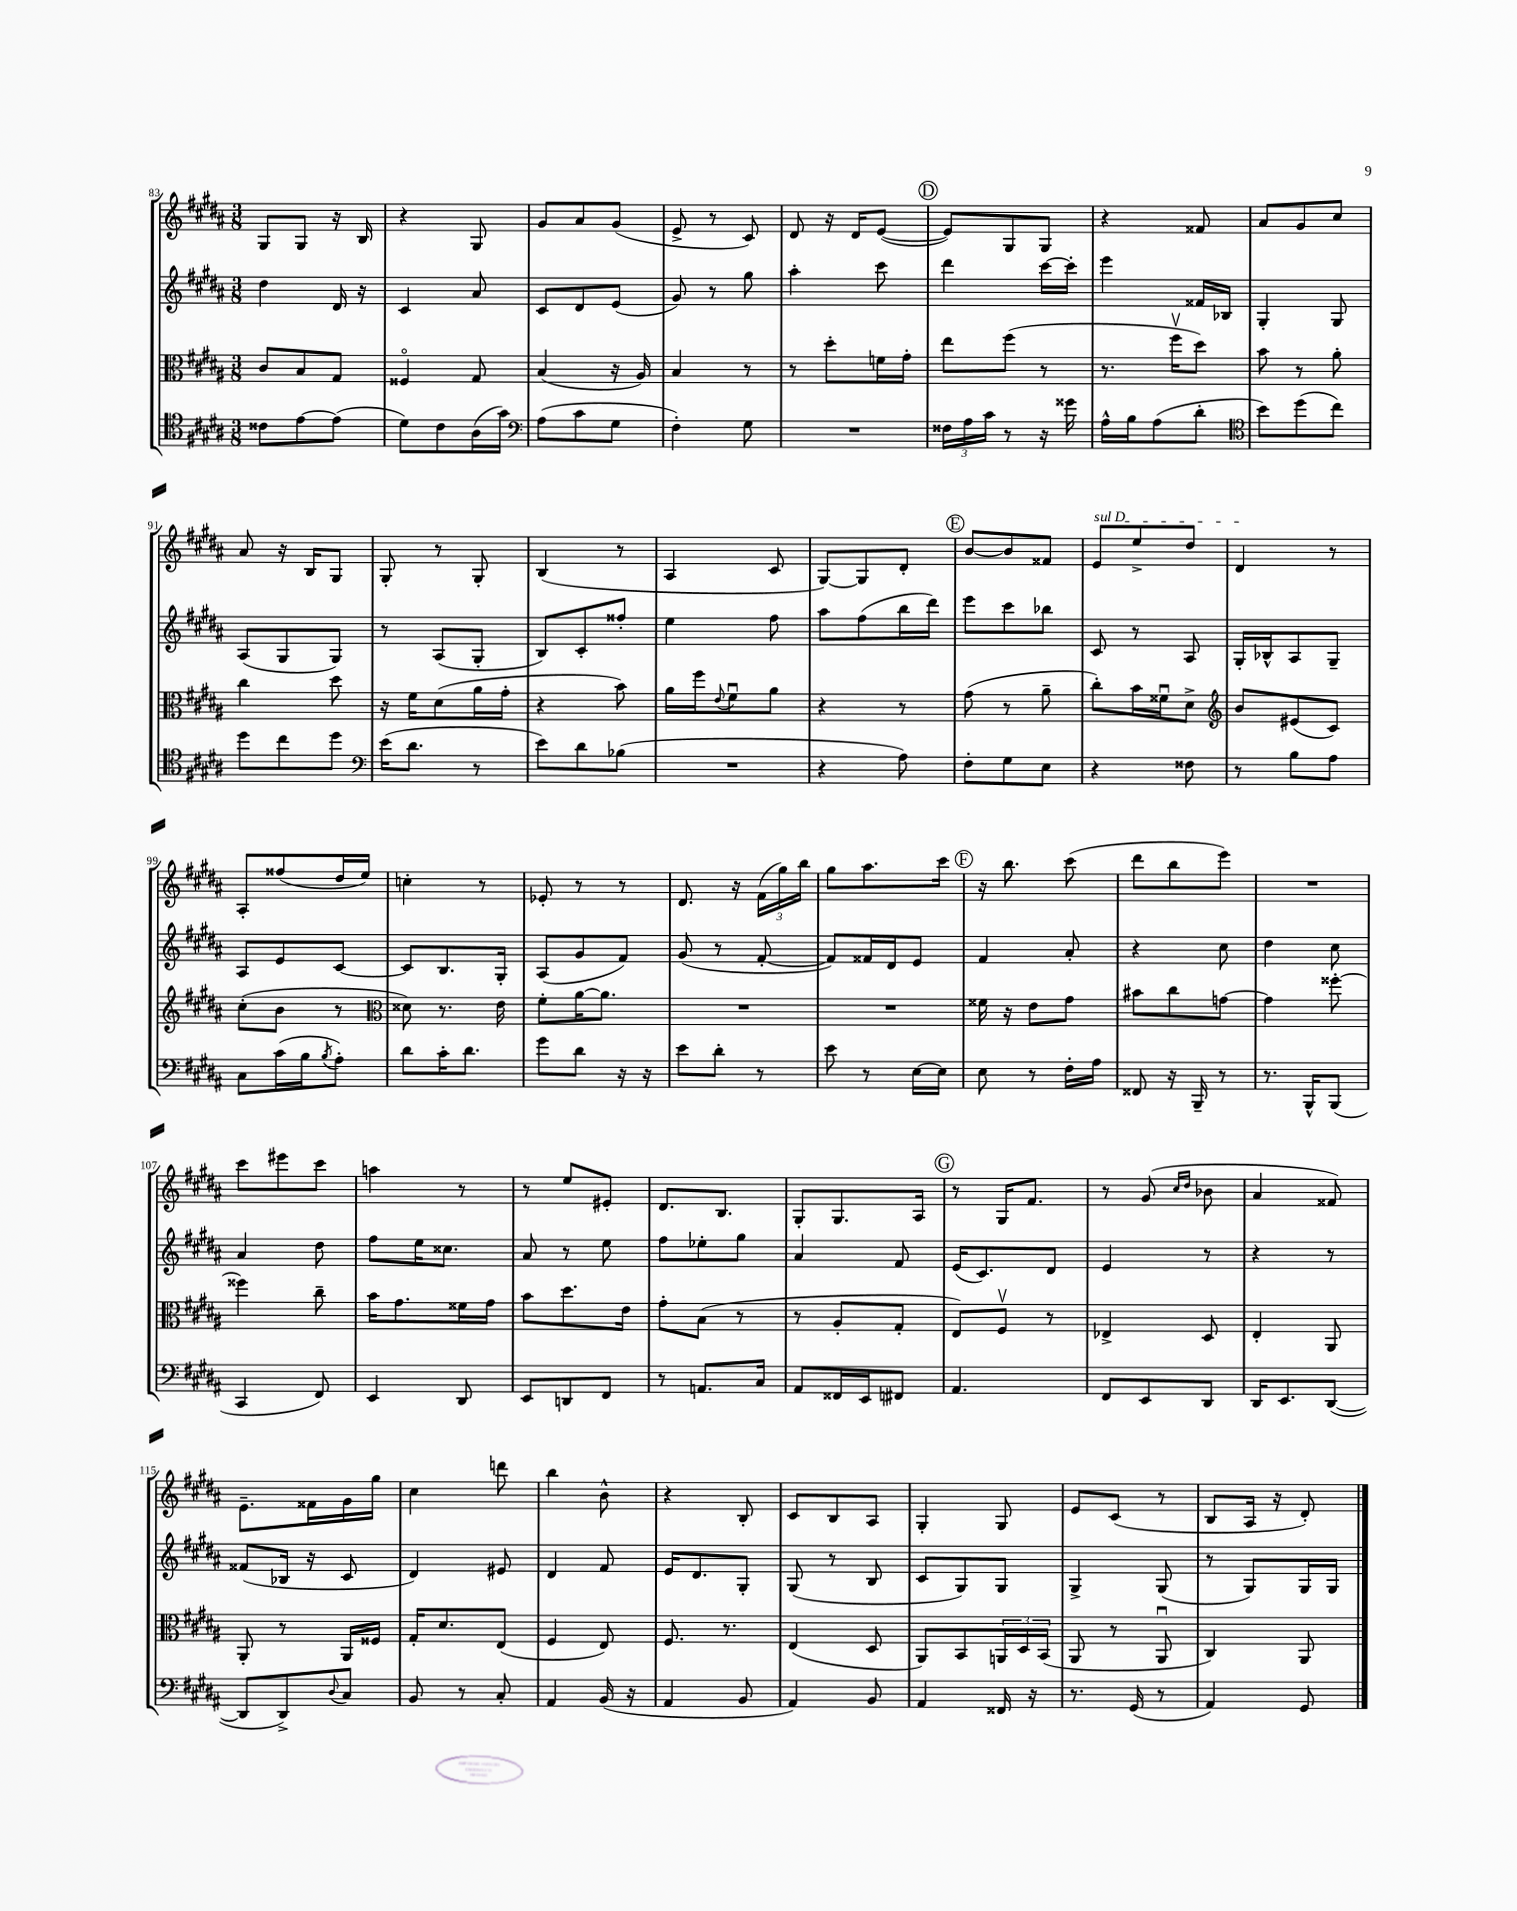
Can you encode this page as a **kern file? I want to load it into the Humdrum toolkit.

**kern	**kern	**kern	**kern
*part4	*part3	*part2	*part1
*staff4	*staff3	*staff2	*staff1
*clefC4	*clefC3	*clefG2	*clefG2
*k[f#c#g#d#a#]	*k[f#c#g#d#a#]	*k[f#c#g#d#a#]	*k[f#c#g#d#a#]
*M3/8	*M3/8	*M3/8	*M3/8
=83	=83	=83	=83
8c##X\L	8c#/L	4dd#\	8G#/L
[8e\	8B/	.	8G#/J
(8e\J]	8G#/J	16d#/	16r
.	.	16r	16B/
=84	=84	=84	=84
8d#\L)	4F##X/	4c#/	4r
8c#\	.	.	.
(16A#\L	8G#/	8a#/	8G#/
16g#\JJ)	.	.	.
=85	=85	=85	=85
*clefF4	*	*	*
(8A#\L	(4B/	8c#/L	8g#/L
8c#\	.	8d#/	8a#/
8G#\J	16r	(8e/J	(8g#/J
.	16A#/)	.	.
=86	=86	=86	=86
4F#'\)	4B/	8g#/)	8e^/
.	.	8r	8r
8G#\	8r	8gg#\	8c#/)
=87	=87	=87	=87
4.r	8r	4aa#'\	8d#/
.	8dd#'\L	.	16r
.	.	.	16d#/KL
.	16fn\L	8ccc#\	([8e/J
.	16g#'\JJ	.	.
!!LO:REH:place=s1:t=D
=88	=88	=88	=88
24F##X\LL	8ee\L	4ddd#\	8e/L])
24A#\	.	.	.
24c#\JJ	.	.	.
8r	(8ff#\J	.	8G#/
16r	8r	[16ccc#\LL	8G#/J
16g##X\	.	16ccc#'\JJ]	.
=89	=89	=89	=89
16A#^^\LL	8.r	4eee\	4r
16B\J	.	.	.
(8A#\	.	.	.
.	16ff#v\KL	.	.
8d#'\J	8dd#\J)	16f##X/LL	8f##X/
.	.	16B-X/JJ	.
=90	=90	=90	=90
*clefC4	*	*	*
8b\L)	8b\	4G#'/	8a#/L
(8dd#\	8r	.	8g#/
8cc#\J)	8a#'\	8G#/	8cc#/J
!!LO:LB:g=z
=91	=91	=91	=91
8dd#\L	4cc#\	(8A#/L	8a#/
8cc#\	.	8G#/	16r
.	.	.	16B/KL
8dd#\J	8dd#\	8G#/J)	8G#/J
=92	=92	=92	=92
*clefF4	*	*	*
(16e\KL	16r	8r	8G#'/
8.d#\J	16f#\KL	.	.
.	(8d#\	(8A#/L	8r
8r	16a#\L	8G#'/J	8G#'/
.	16g#'\JJ	.	.
=93	=93	=93	=93
8e\L)	4r	8B/L)	(4B/
8d#\	.	8c#'/	.
(8B-X\J	8b\)	8ff##X'/J	8r
=94	=94	=94	=94
4.r	16a#\LL	4ee\	4A#/
.	16ff#\J	.	.
.	8qqe/	.	.
.	8f#u\	.	.
.	8a#\J	8ff#\	8c#/
=95	=95	=95	=95
4r	4r	8aa#\L	[8G#/L)
.	.	(8ff#\	8G#/]
8A#\)	8r	16bb\L	8d#'/J
.	.	16ddd#\JJ)	.
!!LO:REH:place=s1:t=E
=96	=96	=96	=96
8F#'\L	(8g#\	8eee\L	[8b/L
8G#\	8r	8ccc#\	8b/]
8E\J	8a#~\	8bb-X\J	8f##X/J
=97	=97	=97	=97
!	!	!	!LO:TX:a:i:t=sul D
4r	8cc#'\L)	8c#/	8e/L
.	16b\L	8r	8ee^/
.	16f##Xu\J	.	.
8F##X\	8d#^\J	8A#/	8dd#/J
=98	=98	=98	=98
*	*clefG2	*	*
8r	8b/L	16G#'/LL	4d#/
.	.	16B-X^^/J	.
8B\L	(8e#X/	8A#/	.
8A#\J	8c#/J)	8G#~/J	8r
!!LO:LB:g=z
=99	=99	=99	=99
8C#\L	(8cc#'\L	8A#/L	8A#'/L
(16c#\L	8b\J	8e/	(8ff##X/
16B\J	.	.	.
8qB/	.	.	.
8A#'\J)	8r	[8c#/J	16dd#/L
.	.	.	16ee/JJ)
=100	=100	=100	=100
*	*clefC3	*	*
8d#\L	8d##X\)	8c#/L]	4ccn'\
16c#'\K	8.r	8.B/	.
8.d#\J	.	.	.
.	.	.	8r
.	16e\	16G#'/Jk	.
=101	=101	=101	=101
8g#\L	8f#'\L	(8A#/L	8e-X'/
8d#\J	[16a#\K	8g#/	8r
.	8.a#\J]	.	.
16r	.	8f#/J)	8r
16r	.	.	.
=102	=102	=102	=102
8e\L	4.r	(8g#/	8.d#/
8d#'\J	.	8r	.
.	.	.	16r
8r	.	[8f#'/	(24f#\LL
.	.	.	24gg#\)
.	.	.	24bb\JJ
=103	=103	=103	=103
8e\	4.r	8f#/L])	8gg#\L
8r	.	16f##X/L	8.aa#\
.	.	16d#/J	.
[16E\LL	.	8e/J	.
16E\JJ]	.	.	16ccc#\Jk
!!LO:REH:place=s1:t=F
=104	=104	=104	=104
8E\	16f##X\	4f#/	16r
.	16r	.	8.bb\
8r	8e\L	.	.
16F#'\LL	8g#\J	8a#'/	(8ccc#\
16A#\JJ	.	.	.
=105	=105	=105	=105
8FF##X/	8b#X\L	4r	8ddd#\L
16r	8cc#\	.	8bb\
16BBB~/	.	.	.
8r	[8gn\J	8cc#\	8eee\J)
=106	=106	=106	=106
8.r	4g\]	4dd#\	4.r
16BBB^^/KL	.	.	.
(8BBB/J	[8ff##X'\	8cc#\	.
!!LO:LB:g=z
=107	=107	=107	=107
4CC#/	4ff##X\]	4a#/	8ccc#\L
.	.	.	8eee#X\
8FF#/)	8cc#~\	8dd#\	8ccc#\J
=108	=108	=108	=108
4EE/	16b\KL	8ff#\L	4aan\
.	8.g#\	.	.
.	.	16ee\K	.
.	.	8.cc##X\J	.
8DD#/	16f##X\L	.	8r
.	16g#\JJ	.	.
=109	=109	=109	=109
8EE/L	8b\L	8a#/	8r
8DDn/	8.dd#\	8r	8ee/L
8FF#/J	.	8ee\	8e#X'/J
.	16e\Jk	.	.
=110	=110	=110	=110
8r	8g#'\L	8ff#\L	8.d#/L
8.AAn/L	(8B\J	8ee-X'\	.
.	.	.	8.B/J
.	8r	8gg#\J	.
16C#/Jk	.	.	.
=111	=111	=111	=111
8AA#/L	8r	4a#/	8G#'/L
16FF##X/L	8A#'/L	.	8.G#/
16EE/J	.	.	.
8FF#X/J	8G#'/J	8f#/	.
.	.	.	16A#/Jk
!!LO:REH:place=s1:t=G
=112	=112	=112	=112
4.AA#/	8E/L)	(16e/KL	8r
.	.	8.c#/)	.
.	8F#v/J	.	16G#/KL
.	.	.	8.f#/J
.	8r	8d#/J	.
=113	=113	=113	=113
8FF#/L	4E-X^/	4e/	8r
8EE/	.	.	(8g#/
.	.	.	16qqcc#/LL
.	.	.	16qqdd#/JJ
8DD#/J	8D#/	8r	8b-X\
=114	=114	=114	=114
16DD#/KL	4E'/	4r	4a#/
8.EE/	.	.	.
([8DD#/J	8AA#/	8r	8f##X/)
!!LO:LB:g=z
=115	=115	=115	=115
8DD#/L]	8AA#'/	(8f##X/L	8.e~\L
8DD#^/)	8r	16B-X/Jk	.
.	.	16r	16f##X\L
8qqD#/	.	.	.
8C#/J	16AA#/LL	8c#/	16g#\
.	16F##X/JJ	.	16gg#\JJ
=116	=116	=116	=116
8BB/	16G#'/KL	4d#/)	4cc#\
.	8.d#/	.	.
8r	.	.	.
8C#'/	(8E/J	8e#X/	8dddn\
=117	=117	=117	=117
4AA#/	4F#/	4d#/	4bb\
(16BB/	8E/)	8f#/	8b^^\
16r	.	.	.
=118	=118	=118	=118
4AA#/	8.F#/	16e/KL	4r
.	.	8.d#/	.
.	8.r	.	.
8BB/	.	8G#'/J	8B'/
=119	=119	=119	=119
4AA#/)	(4E/	(8G#/	8c#/L
.	.	8r	8B/
8BB/	8D#/	8B/	8A#/J
=120	=120	=120	=120
4AA#/	8AA#/L)	8c#/L	4G#'/
.	8BB/	8G#/)	.
16FF##X/	24AAn/L	8G#/J	8G#/
.	24D#/	.	.
16r	.	.	.
.	(24BB/JJ	.	.
=121	=121	=121	=121
8.r	8AA#/	4G#^/	8e/L
.	8r	.	(8c#/J
(16GG#/	.	.	.
8r	8AA#u/	(8G#/	8r
=122	=122	=122	=122
4AA#/)	4C#/)	8r	8B/L
.	.	8G#/L)	16A#/Jk
.	.	.	16r
8GG#/	8AA#/	16G#/L	8d#'/)
.	.	16G#/JJ	.
==	==	==	==
*-	*-	*-	*-
